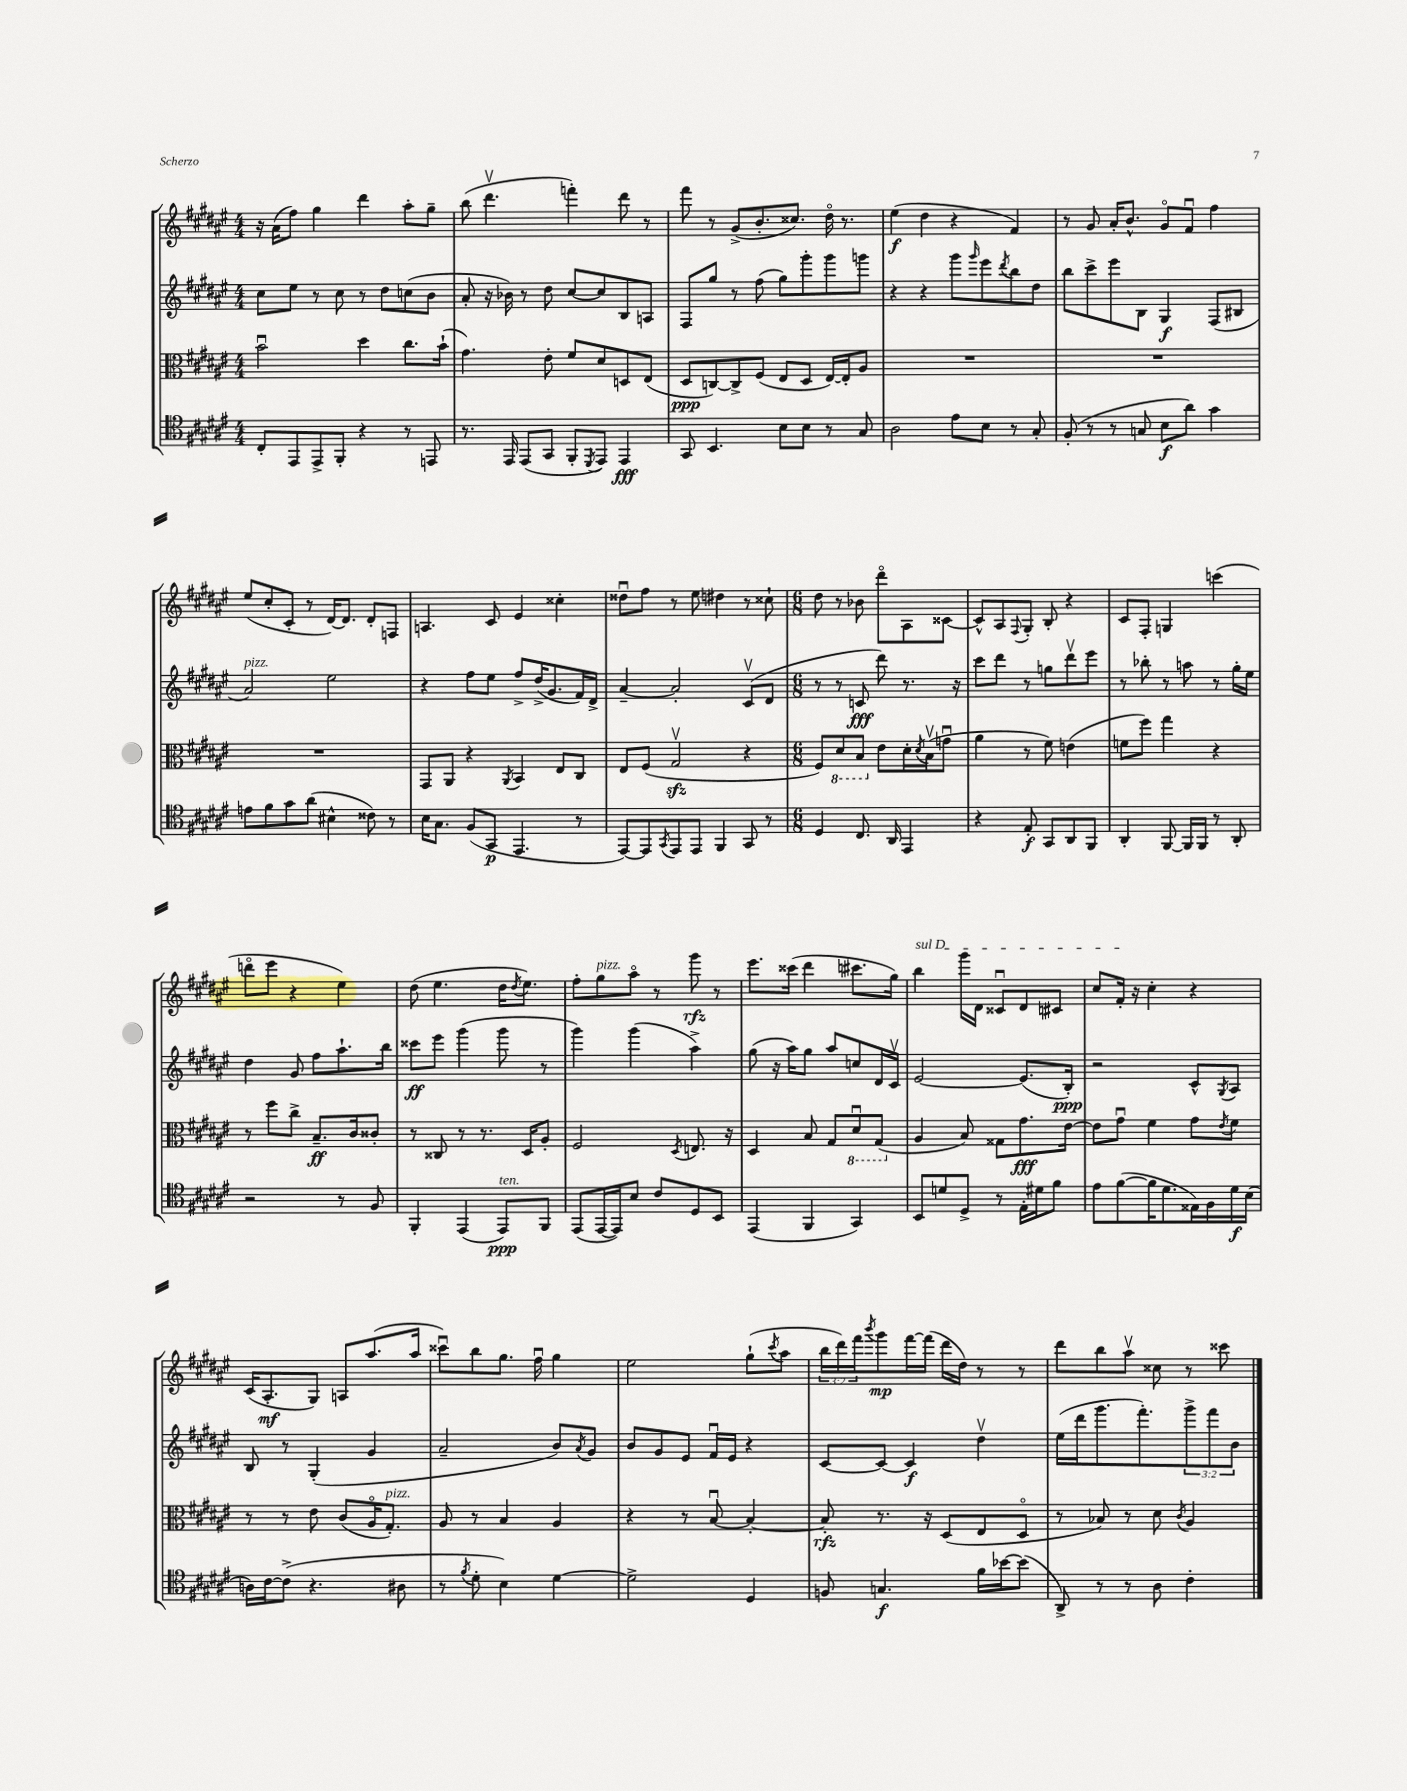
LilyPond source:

<<
\new StaffGroup <<
\new Staff = "s0" {
    \clef treble \key fis \major \numericTimeSignature \time 4/4 \override Staff.TupletNumber.text = #tuplet-number::calc-fraction-text
    r16 ais'16( fis''8) gis''4 dis'''4 ais''8-. gis''8-- |
    b''8( dis'''4.\upbow f'''4-.) dis'''8 r8 |
    fis'''8 r8 gis'8->( b'8.-. cisis''8.) dis''16\flageolet r8. |
    eis''4\f( dis''4 r4 fis'4) |
    r8 gis'8 ais'16-. b'8.-^ gis'8\flageolet fis'8\downbow fis''4 |
    eis''8( cis''8-. cis'8-. r8 dis'16~) dis'8. dis'8-. f8 |
    a4. cis'8 eis'4 cisis''4-. |
    disis''8\downbow fis''8 r8 eis''8 dis''4 r8 cisis''8-! |
    \numericTimeSignature \time 6/8 dis''8 r8 bes'8 dis'''8\flageolet ais8 cisis'8~ |
    cisis'8-^ ais8 \appoggiatura { fis8 } gis8-. b8-. r4 |
    cis'8 fis8-. g4 c'''4( |
    d'''8\flageolet eis'''8 r4 eis''4) |
    dis''8( eis''4. dis''16 \acciaccatura { dis''8 } eis''8.) |
    fis''8-. gis''8^\markup { \italic "pizz." } ais''8\flageolet r8 gis'''8\rfz r8 |
    eis'''8. cisis'''16( dis'''4 cis'''8. gis''16) |
    \once \override TextSpanner.bound-details.left.text = \markup { \italic "sul D" } b''4\startTextSpan gis'''16 dis'16 cisis'8\downbow dis'8 cis'8 |
    cis''8 fis'16-.\stopTextSpan r16 cis''4-. r4 |
    cis'16( ais8.-.\mf gis8) a8 ais''8.( ais''16 |
    cisis'''8\downbow) b''8 gis''8. fis''16\downbow gis''4 |
    eis''2 gis''8-!( \acciaccatura { cis'''8 } ais''8 |
    \tuplet 3/2 { b''16 dis'''16) fis'''16 } \acciaccatura { b'''8 } gis'''8\mp fis'''16~ fis'''16( dis'''16 dis''16) r8 r8 |
    dis'''8 b''8 ais''8\upbow cisis''8 r8 cisis'''8 \bar "|." |
}
\new Staff = "s1" {
    \clef treble \key fis \major \numericTimeSignature \time 4/4 \override Staff.TupletNumber.text = #tuplet-number::calc-fraction-text
    cis''8 eis''8 r8 cis''8 r8 dis''8 c''8( b'8 |
    ais'8-. r16 bes'16) r8 dis''8 cis''8~ cis''8 b8 a8 |
    fis8 gis''8 r8 fis''8( gis''8) gis'''8-. gis'''8 g'''8 |
    r4 r4 gis'''8 \grace { gis'''16 } eis'''8 \acciaccatura { dis'''8 } b''8 dis''8 |
    b''8 cis'''8-> eis'''8 b8 gis4\f fis8( bis8 |
    ais'2^\markup { \italic "pizz." }) eis''2 |
    r4 fis''8 eis''8 fis''8-> dis''16->( gis'8. fis'16) dis'16-> |
    ais'4~-- ais'2-. cis'8\upbow( dis'8 |
    \numericTimeSignature \time 6/8 r8 r8 c'8\fff dis'''8) r8. r16 |
    cis'''8 dis'''8 r8 g''8 dis'''8\upbow eis'''8 |
    r8 bes''8-. r8 a''8 r8 gis''16-. eis''16 |
    dis''4 gis'8 fis''8 ais''8.-! b''16 |
    cisis'''8\ff eis'''8 gis'''4( gis'''8 r8 |
    gis'''4) gis'''4( ais''4->) |
    gis''8( r16 ais''16) gis''8 ais''8 c''8 dis'16 cis'16\upbow |
    eis'2~ eis'8.( b16-.\ppp) |
    r2 cis'8-^ \acciaccatura { gis8 } ais8 |
    b8 r8 gis4-.( gis'4 |
    ais'2-- b'8) \acciaccatura { ais'8 } gis'8 |
    b'8 gis'8 eis'8 fis'16\downbow eis'16 r4 |
    cis'8~ cis'8~ cis'4\f dis''4\upbow |
    eis''16( dis'''16 gis'''8. fis'''8.-.) \tuplet 3/2 { gis'''8-> fis'''8 b'8 } \bar "|." |
}
\new Staff = "s2" {
    \clef alto \key fis \major \numericTimeSignature \time 4/4
    b'2\downbow dis''4 cis''8. b'16-!( |
    gis'4.) eis'8-. fis'8 dis'8 d8 eis8( |
    dis8\ppp c8~) c8-> fis8( eis8 dis8 eis16~) eis16-. ais8 |
    R1 |
    R1 |
    R1 |
    gis,8 ais,8 r4 \acciaccatura { ais,8 } b,4 eis8 cis8 |
    eis8 fis8( gis2\upbow\sfz r4 |
    \numericTimeSignature \time 6/8 fis8) \ottava #-1 dis8 b,8 \ottava #0 eis'8 dis'16-. \acciaccatura { dis'8 } b16\upbow( g'8\downbow |
    ais'4 r8 fis'8) e'4( |
    f'8 fis''8) gis''4 r4 |
    r8 fis''8 cis''8-> b8.--\ff cis'16 cisis'8-. |
    r8 cisis8 r8 r8. dis16 ais8-. |
    fis2 \acciaccatura { dis8 } e8. r16 |
    dis4 b8 gis8 \ottava #-1 dis8\downbow gis,8( \ottava #0 |
    ais4 b8) gisis8 gis'8.\fff eis'16~ |
    eis'8 gis'8\downbow fis'4 gis'8 \acciaccatura { eis'8 } fis'8 |
    r8 r8 eis'8 cis'8( ais16\flageolet gis8.-.^\markup { \italic "pizz." }) |
    ais8 r8 b4 ais4 |
    r4 r8 b8~\downbow b4~-. |
    b8-.\rfz r8. r16 dis8( eis8 dis8\flageolet |
    r8 bes8) r8 dis'8 \acciaccatura { cis'8 } ais4 \bar "|." |
}
\new Staff = "s3" {
    \clef tenor \key fis \major \numericTimeSignature \time 4/4
    cis8-. eis,8 eis,8-> fis,8-. r4 r8 e,8 |
    r8. eis,16 eis,8( gis,8 fis,8-. \acciaccatura { dis,8 } eis,8) eis,4\fff |
    gis,8 b,4. b8 b8 r8 gis8 |
    ais2 eis'8 b8 r8 gis8-. |
    fis8-.( r8 r8 g8 b8\f ais'8) gis'4 |
    e'8 fis'8 gis'8 ais'8( bis4-^ cisis'8) r8 |
    b16 gis8. fis8( gis,8\p eis,4. r8 |
    eis,8~) eis,8 \acciaccatura { gis,8 } eis,8 eis,8 fis,4 gis,8 r8 |
    \numericTimeSignature \time 6/8 dis4 cis8. ais,16 eis,4 |
    r4 eis8-.\f gis,8 ais,8 fis,8 |
    ais,4-. fis,8~ fis,16 fis,16 r8 ais,8-. |
    r2 r8 fis8 |
    fis,4-. eis,4( eis,8\ppp^\markup { \italic "ten." }) fis,8 |
    eis,8( eis,16~ eis,16) b8 cis'8 dis8 b,8 |
    eis,4( fis,4 gis,4) |
    b,8 d'8 dis8-> r8 eis16-. dis'16 fis'8 |
    eis'8 fis'8~( fis'16 dis'8. eisis16) fis16 dis'16\f b16( |
    a16) cis'16~ cis'8->( r4. ais8 |
    r8 \acciaccatura { fis'8 } dis'8-. b4) dis'4~ |
    dis'2-> dis4 |
    f8 g4.\f fis'16 bes'16~ bes'8( |
    ais,8->) r8 r8 ais8 cis'4-. \bar "|." |
}
>>
>>
\layout { \context { \Score \remove "Bar_number_engraver" } }
